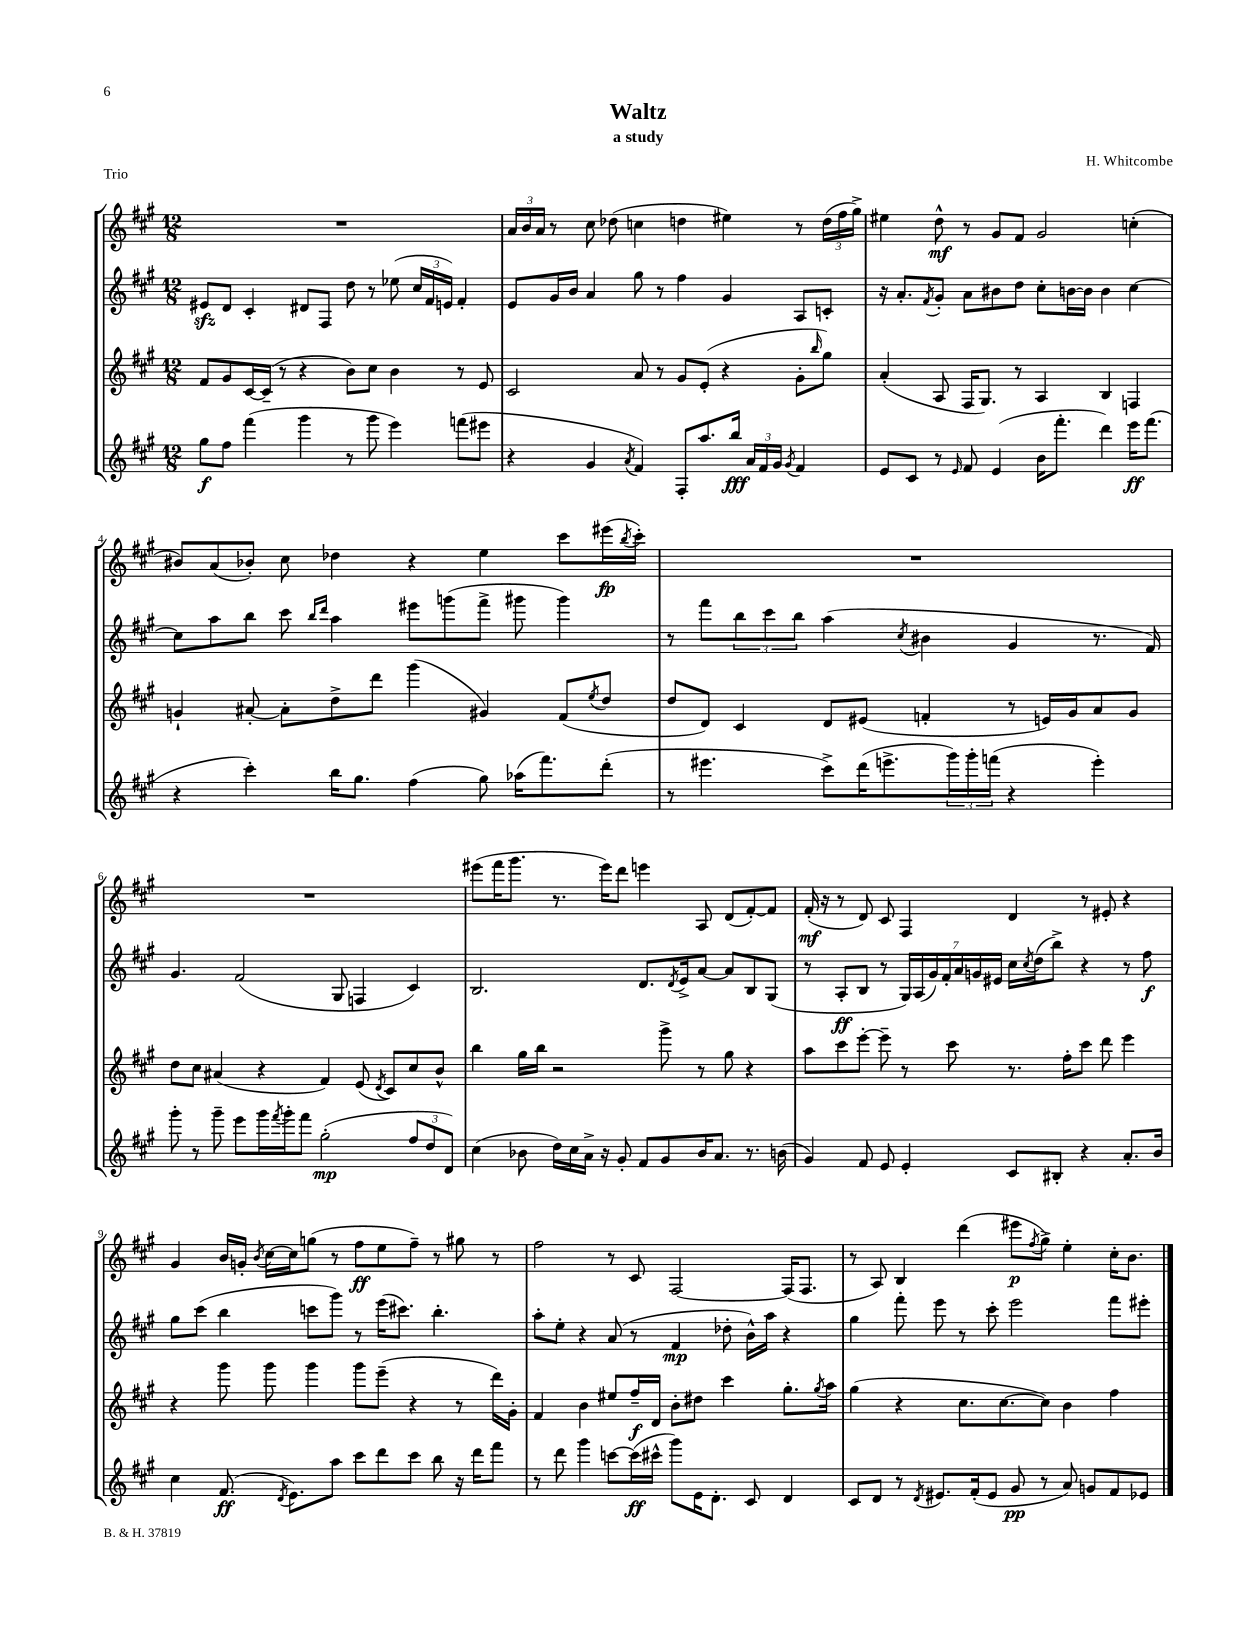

**kern	**kern	**kern	**kern
*staff4	*staff3	*staff2	*staff1
*clefG2	*clefG2	*clefG2	*clefG2
*k[f#c#g#]	*k[f#c#g#]	*k[f#c#g#]	*k[f#c#g#]
*M12/8	*M12/8	*M12/8	*M12/8
8gg#	8f#	8e#	1.r
8ff#	8g#	8d	.
(4fff#	[16c#	4c#'	.
.	(16c#~]	.	.
.	8r	.	.
4ggg#	4r	8d#	.
.	.	8F#	.
8r	8b)	8dd	.
8ggg#	8cc#	8r	.
4eee)	4b	(8ee-	.
.	.	24cc#	.
.	.	24f#	.
.	.	24e)	.
(8fff	8r	4f#'	.
8eee#	8e	.	.
=	=	=	=
4r	2c#	8e	24a
.	.	.	24b
.	.	.	24a
.	.	16g#	8r
.	.	16b	.
4g#	.	4a	8cc#
.	.	.	(8dd-
8qa	.	.	.
4f#)	8a	8gg#	4cc
.	8r	8r	.
8F#'	8g#	4ff#	4dd
8.aa	(8e'	.	.
.	4r	4g#	4ee#)
16bb	.	.	.
24a	.	.	.
24f#	.	.	.
24g#	.	.	.
8qg#	.	.	.
4f#	8g#'	8A	8r
.	16qqbb	.	.
.	8gg#)	8c'	(24dd
.	.	.	24ff#
.	.	.	24gg#^)
=	=	=	=
8e	(4a'	16r	4ee#
.	.	8.a'	.
8c#	.	.	.
.	.	8qf#	.
8r	8A	8g#'	8dd^^
16qqe	.	.	.
8f#	16F#	8a	8r
.	8.G#)	.	.
(4e	.	8b#	8g#
.	8r	8dd	8f#
16b	4A	8cc#'	2g#
8.fff#'	.	.	.
.	.	[16b	.
.	.	16b]	.
4ddd)	4B	4b	.
16eee	4F	[4cc#	(4cc'
(8.fff#	.	.	.
=	=	=	=
4r	4g`	8cc#]	8b#)
.	.	8aa	(8a
4ccc#')	[8a#'	8bb	8b-')
.	8a#']	8ccc#	8cc#
.	.	16qqbb	.
.	.	16qqddd	.
16bb	8dd^	4aa	4dd-
8.gg#	.	.	.
.	8ddd	.	.
(4ff#	(4ggg#	8eee#	4r
.	.	(8ggg	.
8gg#)	4g#)	8fff#^	4ee
(16aa-	.	8ggg#	.
8.fff#)	.	.	.
.	(8f#	4ggg#)	8ccc#
.	8qee	.	.
(8ddd'	8dd	.	(16eee#
.	.	.	8qbb
.	.	.	16ccc#')
=	=	=	=
8r	8dd	8r	1.r
4.eee#	8d)	8fff#	.
.	4c#	12bb	.
.	.	12ccc#	.
.	.	12bb	.
8ccc#^)	8d	(4aa	.
(16ddd	(8e#	.	.
8.eee^	.	.	.
.	.	8qcc#	.
.	4f'	4b#	.
24ggg#)	.	.	.
24ggg#'	.	.	.
(24fff	.	.	.
4r	8r	4g#	.
.	16e)	.	.
.	16g#	.	.
4eee')	8a	8.r	.
.	8g#	.	.
.	.	16f#)	.
=	=	=	=
8ggg#'	8dd	4.g#	1.r
8r	8cc#	.	.
8ggg#~	(4a#	.	.
8eee	.	(2f#	.
16ggg#	4r	.	.
8qfff#	.	.	.
16ggg#'	.	.	.
8fff#	.	.	.
(2gg#'	4f#)	.	.
.	.	8G#	.
.	(8e	4F	.
.	8qd	.	.
.	8c#)	.	.
12ff#	8cc#	4c#)	.
12dd	.	.	.
.	8b^^	.	.
12d)	.	.	.
=	=	=	=
(4cc#	4bb	2.B	(8eee#
.	.	.	16fff#
.	.	.	8.ggg#
8b-	16gg#	.	.
.	16bb	.	.
16dd)	2r	.	8.r
16cc#	.	.	.
16a^	.	.	.
16r	.	.	16eee#)
8g#'	.	.	8ddd
8f#	.	8.d	4eee
8g#	8ggg#^	.	.
.	.	8qd	.
.	.	16e^	.
16b-	8r	[8a	8A
8.a	.	.	.
.	8gg#	8a]	(8d
8.r	4r	8B	[8f#')
.	.	(8G#	8f#]
(16b	.	.	.
=	=	=	=
4g#)	8aa	8r	(16f#'
.	.	.	16r
.	8ccc#	8A'	8r
8f#	[8eee'	8B	8d)
8e	8eee~]	8r	8c#
4e'	8r	28G#)	4F#
.	.	(28A	.
.	.	28g#)	.
.	.	28f#'	.
.	8ccc#	.	.
.	.	28a	.
.	.	28g	.
.	.	28e#	.
8c#	8.r	16cc#	4d
.	.	8qcc#	.
.	.	(16dd	.
8B#'	.	8bb^)	.
.	16ff#'	.	.
4r	8ccc#	4r	8r
.	8ddd	.	8e#'
8.a'	4eee	8r	4r
.	.	8ff#	.
16b	.	.	.
=	=	=	=
4cc#	4r	8gg#	4g#
.	.	(8ccc#	.
(8.f#	8ggg#	4bb	16b
.	.	.	16g'
.	.	.	8qb
.	8ggg#	.	[16cc#
8qd	.	.	.
8.e)	.	.	16cc#]
.	4ggg#	8ccc	(8gg
8aa	.	8ggg#)	8r
8ccc#	8ggg#	8r	8ff#
8ddd	(8eee~	(16eee	8ee
.	.	8.ccc#)	.
8ccc#	4r	.	8ff#~)
8bb	.	4.bb'	8r
16r	8r	.	8gg#
16ddd	.	.	.
8fff#	16ddd)	.	8r
.	16g#'	.	.
=	=	=	=
8r	4f#	8aa'	2ff#
8ddd	.	8ee'	.
4ggg#	4b	4r	.
[8ccc	8ee#	(8a	8r
(16ccc]	16ff#~	8r	8c#
16ccc#^^	16d	.	.
8ggg#)	8b'	4f#	[2F#
16e	8dd#	.	.
8.d'	.	.	.
.	4ccc#	8dd-'	.
8c#	.	16b^^)	.
.	.	16aa	.
4d	8.gg#'	4r	(16F#]
.	.	.	8.F#
.	8qgg#	.	.
.	16aa	.	.
=	=	=	=
8c#	(4gg#	4gg#	8r
8d	.	.	8A)
8r	4r	8fff#'	4B
8qd	.	.	.
8.e#	.	8eee	.
.	8.cc#	8r	(4ddd
(16f#'	.	.	.
8e#	.	8ccc#'	.
.	[8.cc#	.	.
8g#	.	2eee	8eee#
.	.	.	8qff#
8r	8cc#])	.	8gg#^)
8a)	4b	.	4ee'
8g	.	.	.
8f#	4ff#	8fff#	16cc#'
.	.	.	8.b
8e-	.	8eee#'	.
==	==	==	==
*-	*-	*-	*-
